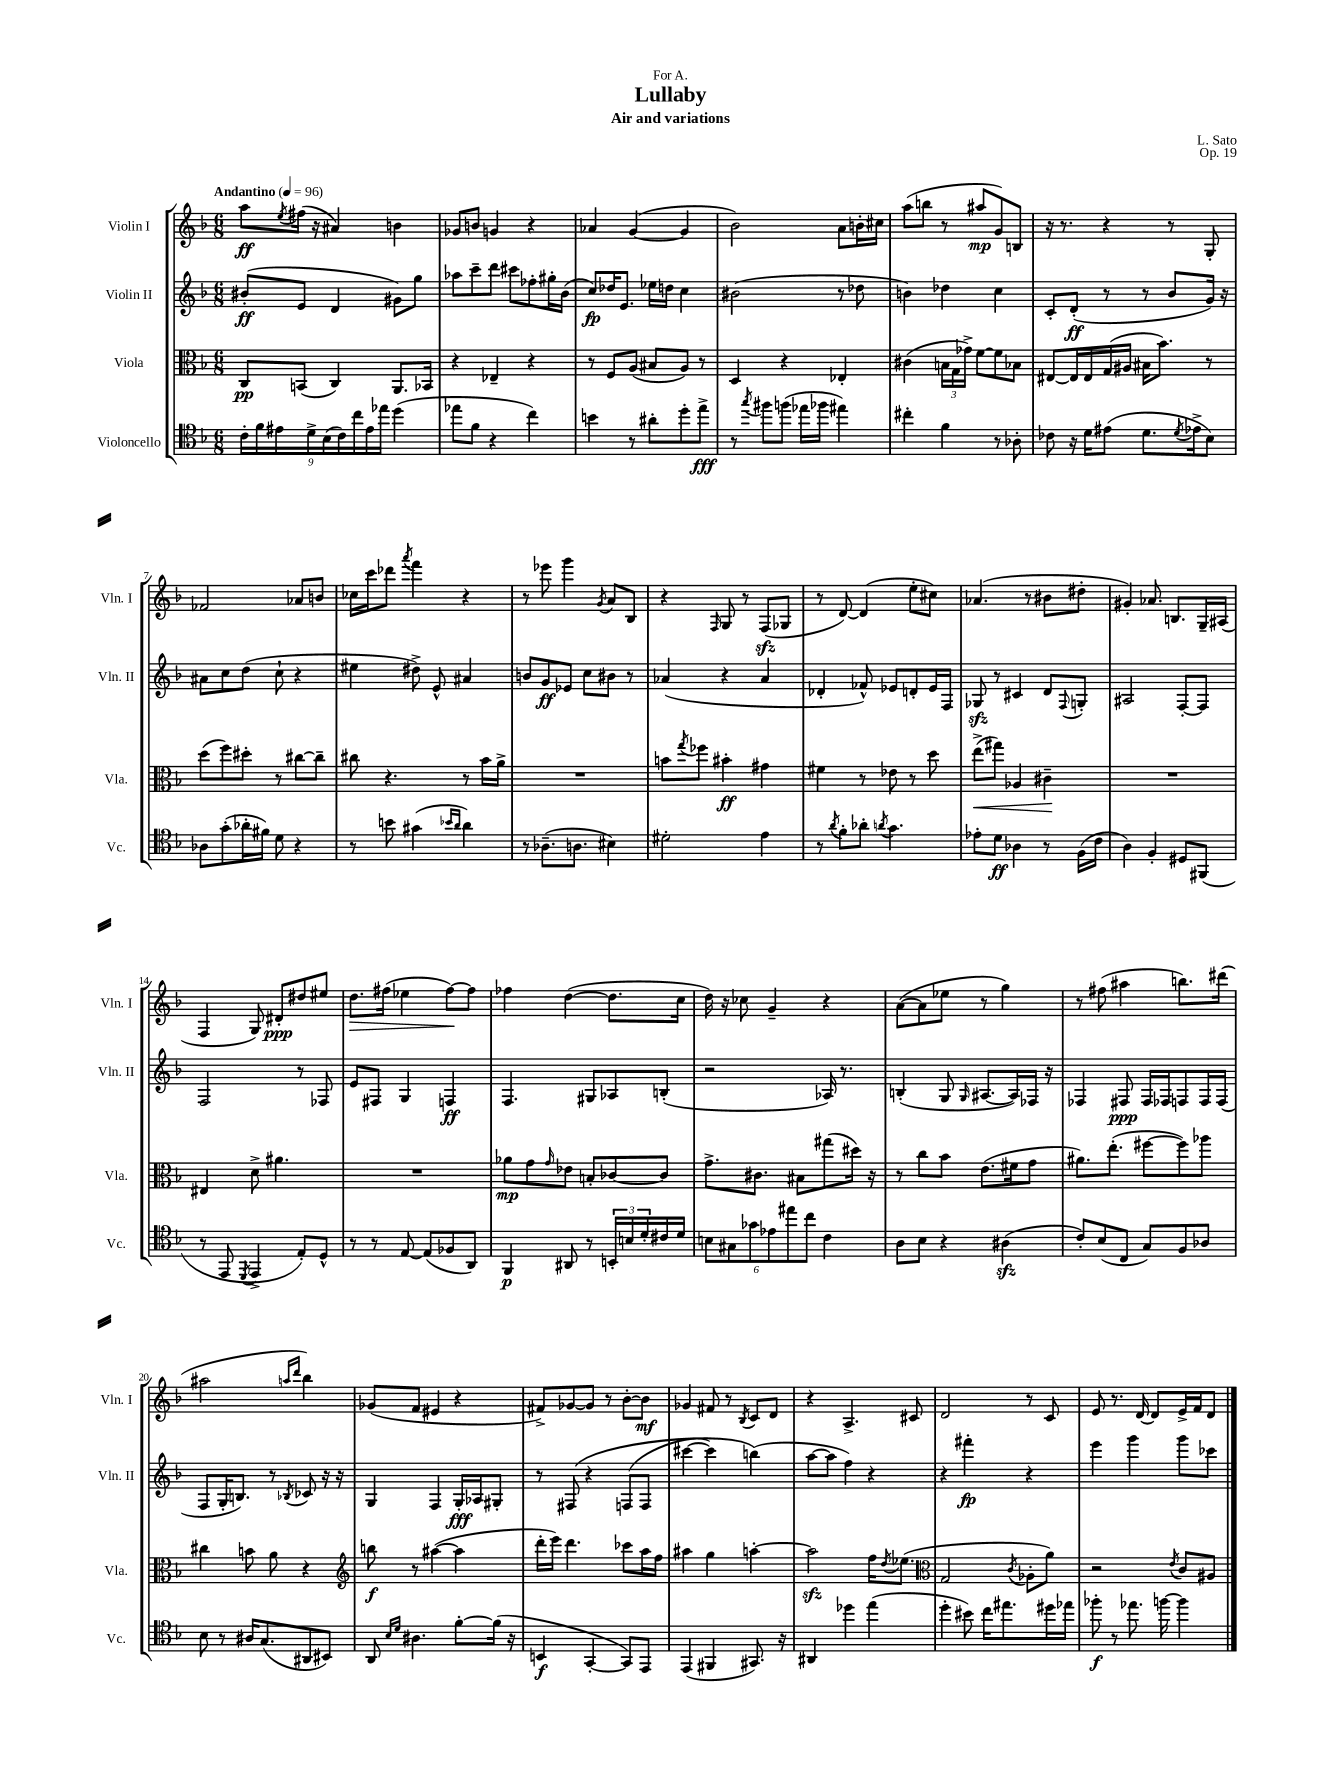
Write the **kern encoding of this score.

**kern	**kern	**kern	**kern
*staff4	*staff3	*staff2	*staff1
*clefC4	*clefC3	*clefG2	*clefG2
*k[b-]	*k[b-]	*k[b-]	*k[b-]
*M6/8	*M6/8	*M6/8	*M6/8
*MM96	*MM96	*MM96	*MM96
18c'	8C	(8b#'	8aa
18f	.	.	.
18e#	.	.	.
.	.	.	8qee
.	(8BB	8e	(16ff#
18d^	.	.	.
.	.	.	16r
(18B-	.	.	.
.	4C)	4d	4a#)
18c)	.	.	.
18cc	.	.	.
18e#	.	.	.
18ee-	.	.	.
(4dd	8.AA	8g#)	4b
.	.	8gg	.
.	16BB-	.	.
=	=	=	=
8ee-	4r	8aa-	8g-
8f	.	8ccc~	8b
4r	4E-~	8ddd	4g
.	.	8ccc#	.
4cc)	4r	8ff-'	4r
.	.	16gg#'	.
.	.	(16b-	.
=	=	=	=
4b	8r	8cc)	4a-
.	8F	16dd-	.
.	.	8.e	.
8r	(8A	.	([4g
8a#'	8B#	16ee-	.
.	.	16dd	.
8dd'	8A)	4cc	4g]
8ee^	8r	.	.
=	=	=	=
8r	4D	(2b#	2b-)
8qgg	.	.	.
8ff#	.	.	.
(8ff	4r	.	.
16ee-	.	.	.
16ff-	.	.	.
4ee#)	4E-'	8r	8a
.	.	8dd-	16b'
.	.	.	16cc#
=	=	=	=
4cc#'	(4c#	4b)	(8aa
.	.	.	8bb
4f	24B	4dd-	8r
.	24G	.	.
.	24g-^)	.	.
.	[8f	.	8aa#
8r	8f]	4cc	8g)
8A-'	8B-	.	8B
=	=	=	=
8c-	[8E#	8c'	16r
.	.	.	8.r
16r	16E#]	(8d'	.
16d	16E#	.	.
(8e#	(16G	8r	4r
.	16A#	.	.
8.d	16B#	8r	.
.	8.b-)	.	.
.	.	8b-	8r
8qd	.	.	.
16e-^	.	.	.
8B-)	8r	16g)	8G'
.	.	16r	.
=	=	=	=
8A-	(8dd	8a#	2f-
(8g'	8ff)	8cc	.
16a-'	8dd#'	(8dd	.
16f#)	.	.	.
8d	8r	8cc`	.
4r	[8cc#	4r	8a-
.	8cc#~]	.	8b
=	=	=	=
8r	8cc#	4ee#	16cc-
.	.	.	16ccc
8b	4.r	.	8ddd-
.	.	.	8qaaa
(4g#	.	8dd#^)	4fff
.	.	8e^^	.
16qqb-	.	.	.
16qqa	.	.	.
4a)	8r	4a#	4r
.	16b-	.	.
.	16a^	.	.
=	=	=	=
8r	2.r	8b	8r
(8.A-~	.	8g	8eee-
.	.	8e-	4ggg
8.A	.	.	.
.	.	8cc	.
.	.	.	8qg
4B#)	.	8b#	8a
.	.	8r	8B-
=	=	=	=
2d#'	8b	(4a-	4r
.	8qgg	.	.
.	8ff-	.	.
.	.	.	16qqF
.	4b#'	4r	8G
.	.	.	8r
4e	4g#	4a-	(8F
.	.	.	8G-
=	=	=	=
8r	4f#	4d-'	8r
8qa	.	.	.
8f'	.	.	[8d)
8a-'	8r	8f-^^)	(4d]
8qa	.	.	.
4.g	8e-	8e-	.
.	8r	8d'	8ee'
.	8dd	16e-	8cc#)
.	.	16F	.
=	=	=	=
8e-'	(8ee^	8G-	(4.a-
8d	8gg#)	8r	.
4A-	4A-	4c#	.
.	.	.	8r
8r	4c#~	8d	8b#
.	.	8qqF	.
(16F	.	8G'	8dd#'
16c	.	.	.
=	=	=	=
4A)	2.r	2A#	4g#')
4F'	.	.	8.a-
.	.	.	8.B
8D#	.	[8F'	.
(8FF#	.	8F]	16G~
.	.	.	(16A#
=	=	=	=
8r	4E#	2F	4F
8EE	.	.	.
8qDD	.	.	.
4EE^	8d^	.	8G)
.	4.a#	.	8d#'
8E')	.	8r	8dd#
8D^^	.	8F-	8ee#
=	=	=	=
8r	2.r	8e	8.dd
8r	.	8F#	.
.	.	.	(16ff#
[8E	.	4G	4ee-
(8E]	.	.	.
8F-	.	4F	[8ff#)
8AA)	.	.	8ff#]
=	=	=	=
4FF	8a-	4.F	4ff-
.	8g	.	.
.	16qqg	.	.
8AA#	8e-	.	([4dd
8r	8B'	8G#	.
24BB'	[8c-	8A-	8.dd]
24B	.	.	.
24d'	.	.	.
16c#	8c-]	(8B'	.
16d	.	.	16cc
=	=	=	=
12B	8.g^	2r	16dd)
.	.	.	16r
12G#	.	.	.
.	.	.	8cc-
12g-	.	.	.
.	8.c#	.	.
12e-	.	.	4g~
12ee#	.	.	.
.	8B#	.	.
12cc	.	.	.
4c	(8gg#	16A-)	4r
.	.	8.r	.
.	16dd#)	.	.
.	16r	.	.
=	=	=	=
8A	8r	(4B'	([8a
8B-	8cc	.	8a]
4r	8b-	8G	8ee-
.	.	16qqG	.
.	(8.e	[8.A#	8r
(4A#	.	.	4gg)
.	16f#	16A#])	.
.	8g	16F-	.
.	.	16r	.
=	=	=	=
8c')	8.a#)	4F-	8r
(8B-	.	.	(8ff#
.	(8.ee'	.	.
8C	.	8F#	4aa#
8G)	[8ff#	16F#	.
.	.	16F-	.
8F	8ff#])	8F	8.bb)
8A-	8aa-	16F	.
.	.	(16F	(16ddd#
=	=	=	=
8B-	4cc#	8F	2aa#
8r	.	16G'	.
.	.	8.B)	.
16A#	8b	.	.
(8.G	.	.	.
.	8a	8r	.
.	.	.	16qqaa
.	.	8qB-	16qqddd
8AA#	4r	8c-	4bb-)
8BB#)	.	16r	.
.	.	16r	.
=	=	=	=
*	*clefG2	*	*
8AA	8bb	4G	(8g-
16qqB-	.	.	.
16qqd	.	.	.
4.A#	8r	.	8f
.	([4aa#	4F	4e#
[8f'	4aa#]	16G'	4r
.	.	16A-	.
(16f]	.	8G#'	.
16r	.	.	.
=	=	=	=
4BB	16ddd'	8r	8f#^)
.	16eee)	.	.
.	4.ddd	&(8F#	[8g-
[4GG'	.	4r	8g-]
.	.	.	8r
8GG])	8ccc-	(8F	[8b-'
8EE	16aa	8F	8b-]
.	16ff	.	.
=	=	=	=
(4EE	4aa#	[4ccc#	4g-
4FF#	4gg	4ccc#])	8f#
.	.	.	8r
.	.	.	8qB-
8.GG#)	[4aa'	(4bb&)	8c
.	.	.	8d
16r	.	.	.
=	=	=	=
4AA#	2aa]	[8aa	4r
.	.	8aa]	.
4dd-	.	4ff)	4.A^
(4ee	16ff	4r	.
.	8qdd	.	.
.	(8.ee-	.	.
.	.	.	8c#
=	=	=	=
*	*clefC3	*	*
4dd'	2G	4r	2d
8b#)	.	4fff#'	.
16cc	.	.	.
8.ee#	.	.	.
.	8qc	.	.
.	8A-'	4r	8r
16dd#	8a)	.	8c
16ee-	.	.	.
=	=	=	=
8ff-'	2r	4eee	8e
8r	.	.	8.r
8.ee-	.	4ggg	.
.	.	.	[16d
.	.	.	8d]
[16ff	.	.	.
.	8qe	.	.
4ff]	8c	8ggg	16e^
.	.	.	16f
.	8A#	8ccc-	8d
==	==	==	==
*-	*-	*-	*-
